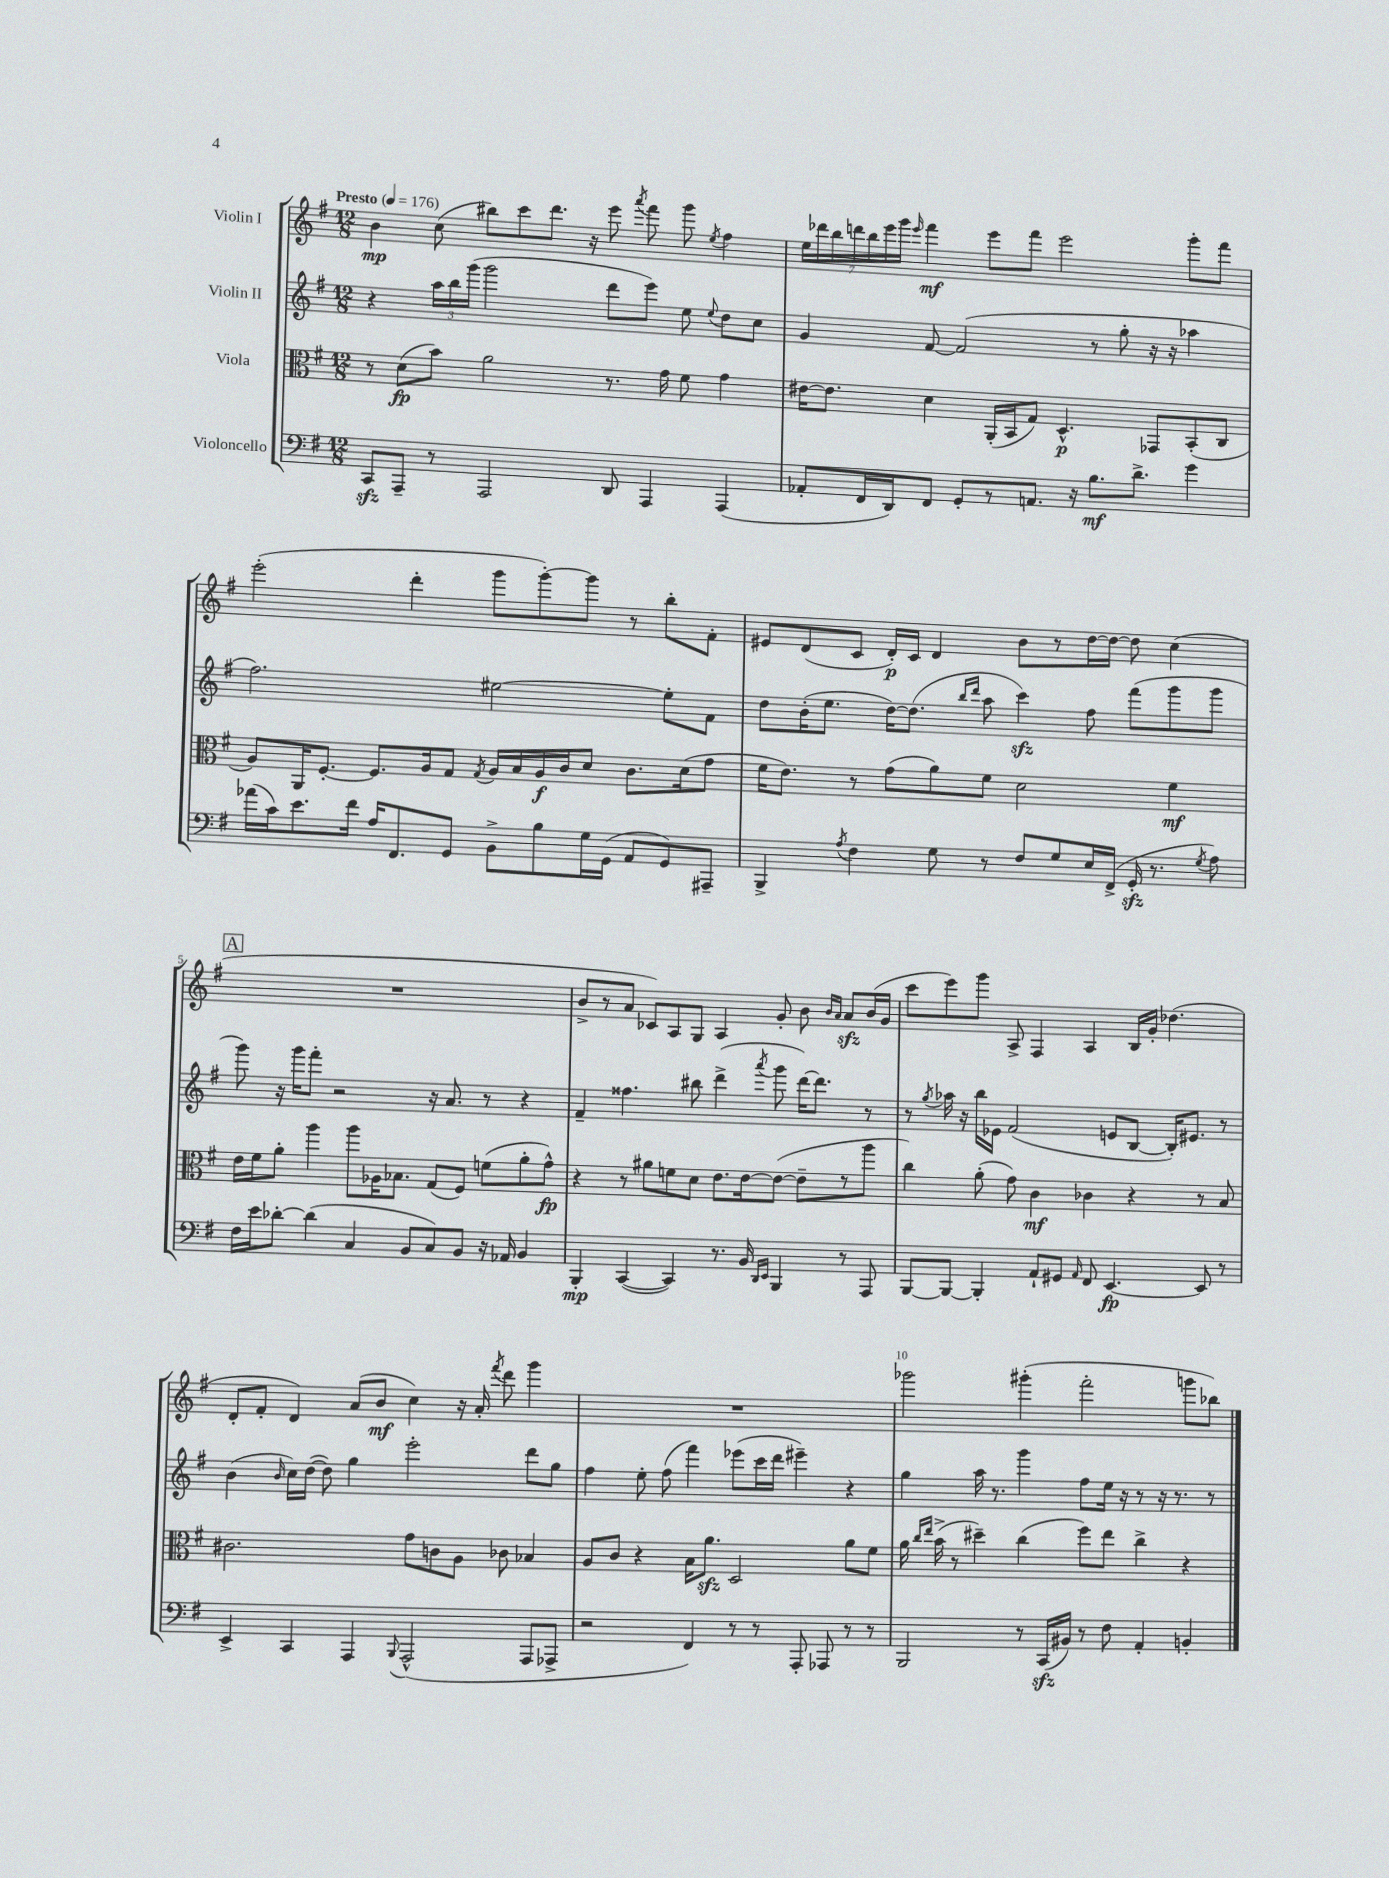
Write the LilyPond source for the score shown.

<<
\new StaffGroup <<
\new Staff = "s0" \with { instrumentName = "Violin I" } {
    \clef treble \key g \major \numericTimeSignature \time 12/8 \tempo "Presto" 4 = 176
    \autoBeamOff b'4\mp c''8( bis''8[) c'''8 d'''8.] r16 e'''8 \acciaccatura { a'''8 } fis'''8 g'''8 \acciaccatura { e''8 } fis''4 |
    \tuplet 7/4 { e''16[ des'''16 b''16 d'''16 b''16 e'''16 g'''16] } \grace { e'''16 } fis'''4\mf e'''8[ fis'''8] e'''2 g'''8[-. fis'''8] |
    e'''2-.( d'''4-. g'''8[ g'''8~-.) g'''8] r8 b''8[-. fis'8]-. |
    eis'8[ d'8( c'8] d'16[-.\p) c'16] d'4 b'8[ r8 d''16~ d''16]~ d''8 c''4( |
    \mark \markup { \box "A" } R1. |
    b'8[-> r8 a'8] ces'8[) a8 g8] a4 g'8-. b'8 \grace { b'16[ a'16] } a'8[\sfz b'16( g'16] |
    c'''8[ e'''8) g'''8] a8-> fis4 a4 b16[ g'16]-. des''4.( |
    d'8[-. fis'8]-. d'4) a'8[( b'8]\mf c''4) r16 a'16-. \acciaccatura { fis'''8 } d'''8 g'''4 |
    R1. |
    ges'''2 gis'''4-.( fis'''2-. g'''8[ bes''8]) \bar "|." |
}
\new Staff = "s1" \with { instrumentName = "Violin II" } {
    \clef treble \key g \major \numericTimeSignature \time 12/8
    \autoBeamOff r4 \tuplet 3/2 { a''16[ b''16 g'''16]( } g'''2 d'''8[ e'''8]) e''8 \appoggiatura { e''8 } d''8[ c''8] |
    g'4 fis'8~ fis'2( r8 g''8-. r16 r16 aes''4 |
    fis''2.) eis''2~ eis''8[-. fis'8] |
    d''8[ b'16-.( e''8.] d''16[~) d''8.]( \grace { b''16[ d'''16] } a''8 c'''4\sfz) fis''8 fis'''8[( g'''8 g'''8] |
    \mark \markup { \box "A" } g'''8) r16 g'''16[ fis'''8]-. r2 r16 a'8. r8 r4 |
    fis'4-- fisis''4. bis''8 d'''4->( \acciaccatura { a'''8 } g'''8 d'''16[~) d'''8.] r8 |
    r8 \acciaccatura { g''8 } aes''16 r16 b''16[ ees'16] fis'2( e'8[ b8]~ b16[-.) eis'8.] r8 |
    b'4( \grace { b'16 } c''16[) d''16]~( d''8) g''4 e'''2-. d'''8[ g''8] |
    fis''4 e''8-. fis''8( fis'''4) ees'''8[( c'''16 d'''16] eis'''4--) r4 |
    g''4 a''16 r8. g'''4 fis''8[ e''16] r16 r8 r16 r8. r8 \bar "|." |
}
\new Staff = "s2" \with { instrumentName = "Viola" } {
    \clef alto \key g \major \numericTimeSignature \time 12/8
    \autoBeamOff r8 d'8[\fp( b'8]) a'2 r8. g'16 fis'8 g'4 |
    eis'16[~ eis'8.] d'4 a,16[-.( b,16 g8]) d4.-^\p ges,8[ b,8-.( c8] |
    a8[) a,16 fis8.]~-. fis8.[ a16 g8] \acciaccatura { g8 } a16[ b16 a16\f c'16 d'8] c'8.[ d'16( g'8] |
    fis'16[ e'8.]) r8 g'8[( a'8) fis'8] d'2 fis'4\mf |
    \mark \markup { \box "A" } e'16[ fis'16 a'8]-. a''4 a''8[ aes16 bes8.] g8[( fis8]) f'8[( a'8-. g'8]-^\fp) |
    r4 r8 ais'8[ f'8 d'8] e'8.[ e'16~ e'8]~( e'8[-- r8 a''8] |
    c''4) a'8-.( g'8) c'4\mf ces'4 r4 r8 b8 |
    cis'2. g'8[ c'8 a8] ces'8 bes4 |
    a8[ c'8] r4 b16[ a'8.]\sfz d2 a'8[ fis'8] |
    a'16 \grace { c''16[ e''16] } b'16->( r8 dis''4--) c''4( fis''8[) e''8] c''4-> r4 \bar "|." |
}
\new Staff = "s3" \with { instrumentName = "Violoncello" } {
    \clef bass \key g \major \numericTimeSignature \time 12/8
    \autoBeamOff c,8[\sfz a,,8]-- r8 a,,2 d,8 a,,4 a,,4( |
    aes,8[-. fis,16 d,16) fis,8] g,8[-. r8 a,8.] r16 b8.[\mf d'8.]-> g'4 |
    aes'16[( c'16) e'8. fis'16] a16[ fis,8. g,8] b,8[-> b8 g16 g,16]( a,8[ g,8) ais,,8]-- |
    b,,4-> \acciaccatura { a8 } fis4 g8 r8 fis8[ g8 e16 fis,16]->( g,16-.\sfz r8. \acciaccatura { g8 } a8) |
    \mark \markup { \box "A" } fis16[ e'16 des'8]~-. des'4( c4 b,8[ c8) b,8] r16 aes,16 b,4 |
    b,,4-.\mp c,4~( c,4) r8. b,16 \grace { d,16[ e,16] } b,,4 r8 a,,8 |
    b,,8[~ b,,8]~ b,,4-. a,8[-! gis,8] \grace { a,16 } fis,8 e,4.~\fp e,8 r8 |
    e,4-> c,4 a,,4 \appoggiatura { b,,8 } a,,2-^( a,,8[ aes,,8]-> |
    r2 fis,4) r8 r8 a,,8-. aes,,8 r8 r8 |
    b,,2 r8 c,16[\sfz( bis,16]) r8 fis8 a,4-. b,4-. \bar "|." |
}
>>
>>
\layout { \context { \Score \override BarNumber.break-visibility = ##(#f #t #t) barNumberVisibility = #(every-nth-bar-number-visible 5) } }
